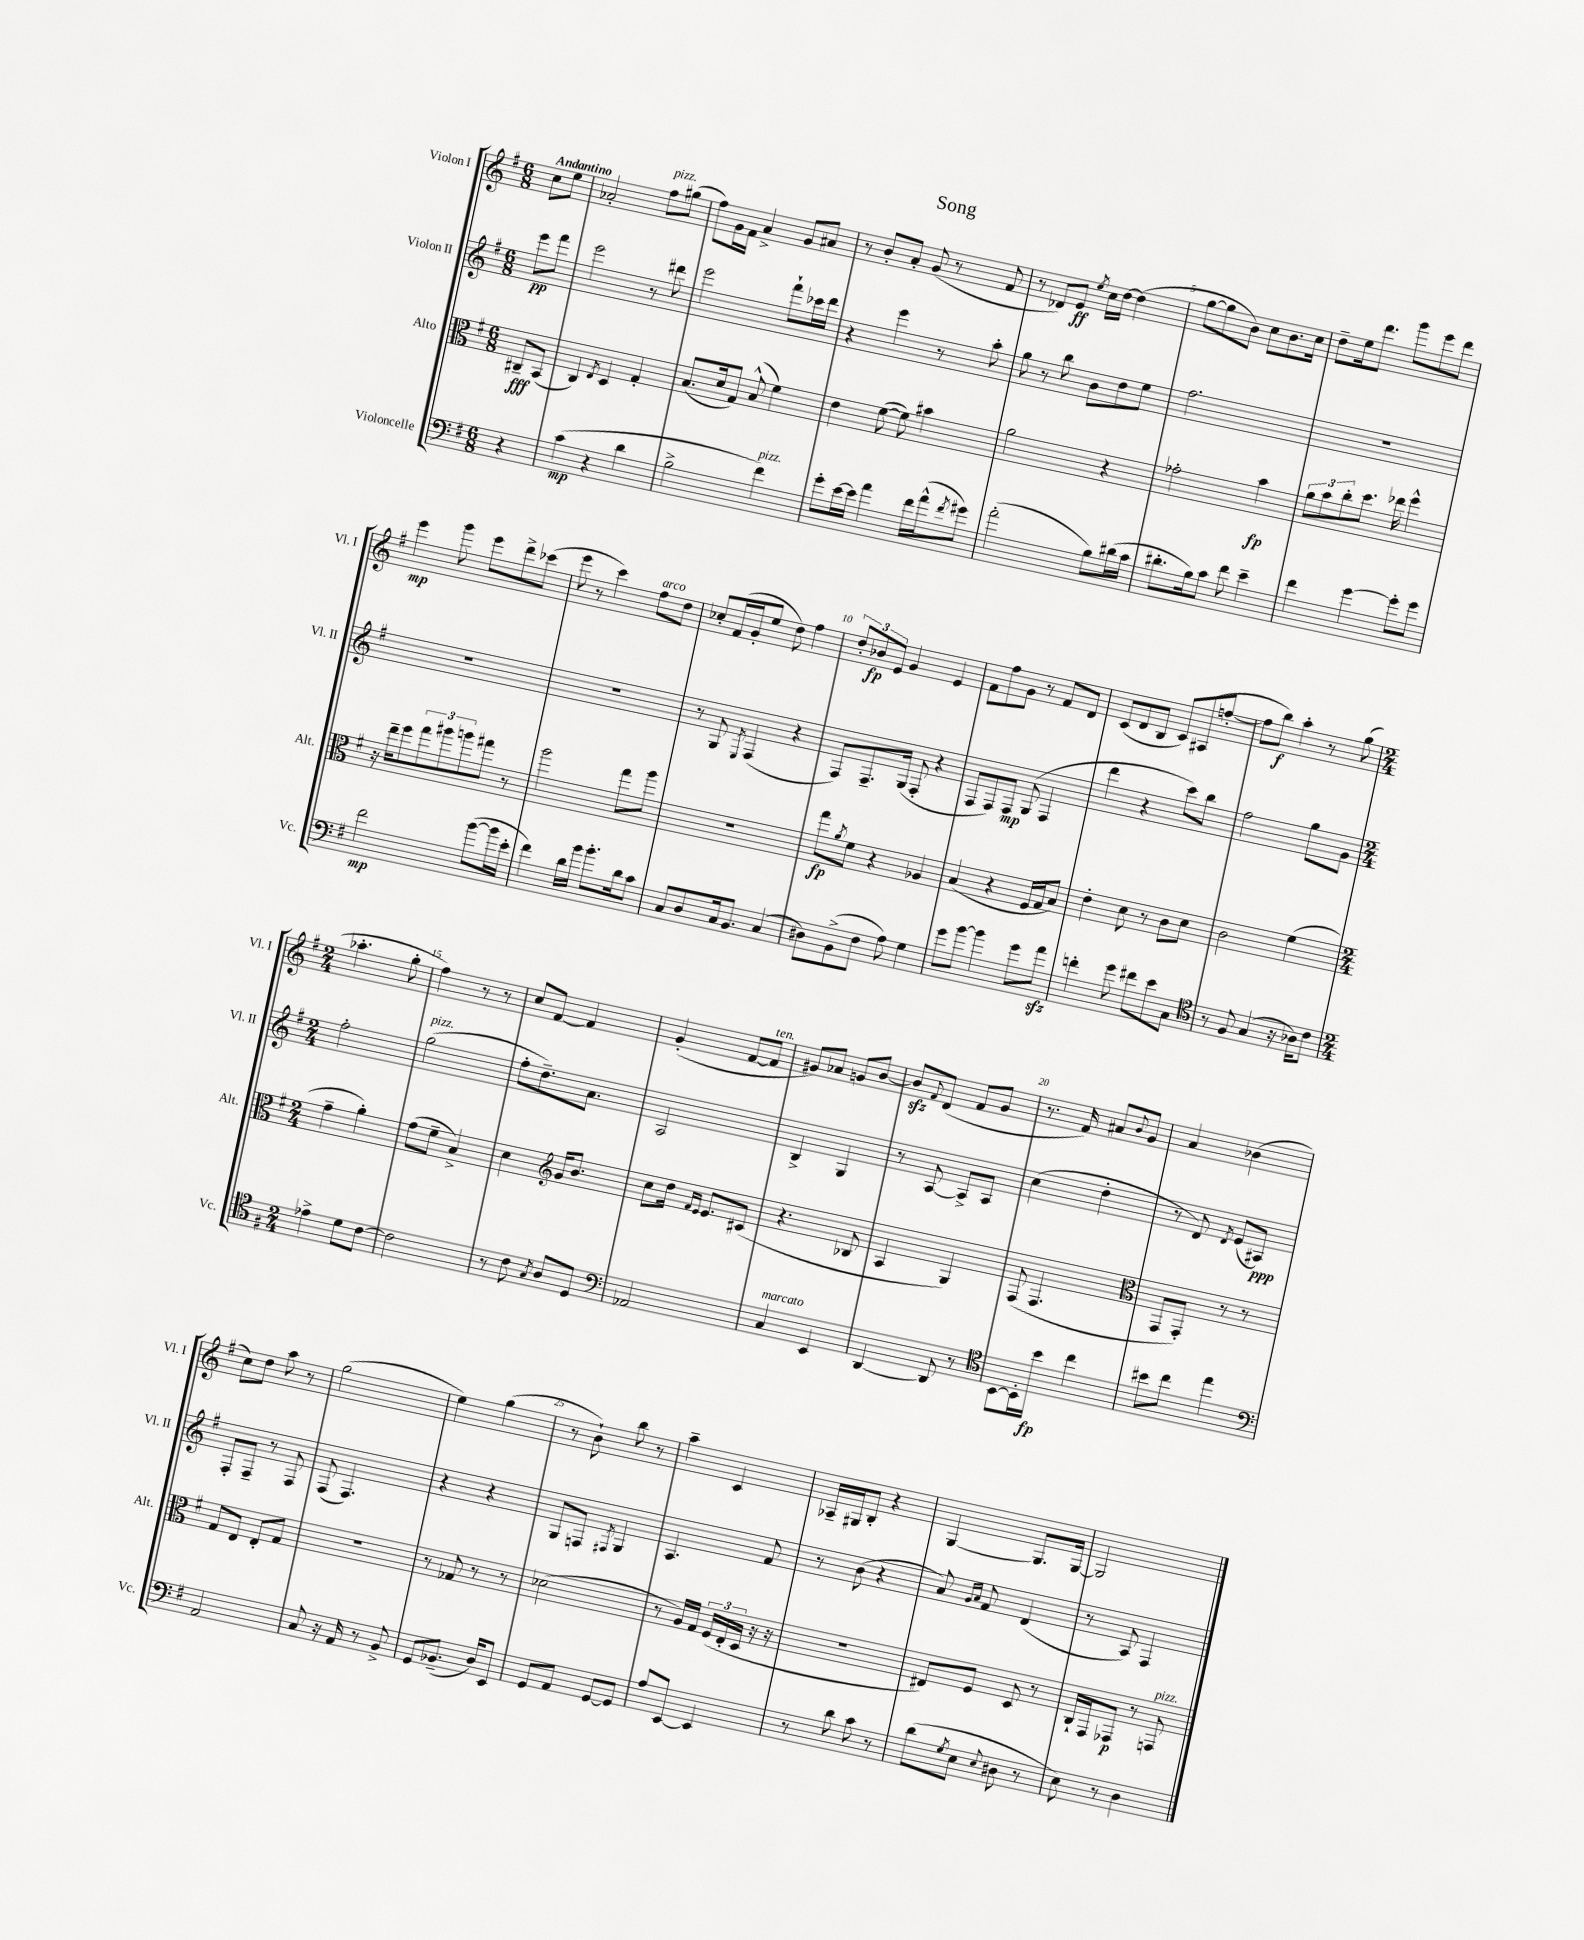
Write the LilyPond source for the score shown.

\header { title = "Song" }
<<
\new StaffGroup <<
\new Staff = "s0" \with { instrumentName = "Violon I" shortInstrumentName = "Vl. I" } {
    \clef treble \key g \major \numericTimeSignature \time 6/8 \partial 4 \tempo "Andantino"
    c''8 e''8 |
    aes'2-. fis''8^\markup { \italic "pizz." } gis''8( |
    fis''8) g'16 fis'16 a'4-> g'8 ais'8 |
    r8 b'8-. a'8-. g'8( r8 fis'8 |
    r8 des'8) e'8\ff \acciaccatura { e''8 } c''16 d''16~ d''4( |
    g''8~ g''8 b'8) c''8 b'8. c''16 |
    d''8-- e''16 d'''8. g'''8 e'''8 d'''8 |
    e'''4\mp g'''8 e'''8 d'''8-> ces'''8( |
    e'''8 r8 c'''4) fis''8^\markup { \italic "arco" } d''8 |
    ces''8-. fis'16( g'16-. e''8 d''8) fis''4 |
    \tuplet 3/2 { d''8-. bes'8\fp e'8 } g'4 e'4 |
    fis'8 fis''8 g'8 r8 fis'8 d'8 |
    c'8( d'8 b8 c'8) ais8( f''8~-. |
    f''8 b''8\f) a''4-. r8 g''8( |
    \numericTimeSignature \time 2/4 aes''4.-. g''8-. |
    fis''4) r8 r8 |
    c''8 fis'8~ fis'4 |
    g'4-.( fis'8~ fis'8^\markup { \italic "ten." } |
    gis'8) aes'8 g'8 b'8~ |
    b'8\sfz \appoggiatura { fis'8 } d'8( fis'8 g'8 |
    r8. fis'16) ais'8 \appoggiatura { b'8 } g'8 |
    a'4 bes'4( |
    c''8) d''8 a''8 r8 |
    g''2( |
    e''4) g''4( |
    r8 b'8-!) b''8 r8 |
    a''4-- c'4 |
    aes16-- gis16 b8-. r4 |
    g4~ g8. g16~ |
    g2 \bar "|." |
}
\new Staff = "s1" \with { instrumentName = "Violon II" shortInstrumentName = "Vl. II" } {
    \clef treble \key g \major \numericTimeSignature \time 6/8 \partial 4
    e'''8\pp fis'''8 |
    e'''2 r8 dis'''8 |
    e'''2 fis'''8-! ces'''16 d'''16 |
    r4 e'''4 r8 a''8-. |
    g''8 r8 b''8 b'8 d''8 e''8 |
    fis''2. |
    R2. |
    R2. |
    R2. |
    r8 g8 \acciaccatura { e8 } fis4( r4 |
    fis8) fis8.-- g16( fis8-. r4 |
    fis8 fis8) fis8\mp g8( fis4 |
    d'''4 r4 c'''8) b''8 |
    fis''2 g''8 g'8 |
    \numericTimeSignature \time 2/4 fis''2-. |
    g''2^\markup { \italic "pizz." }( |
    fis''8-. d''8.--) a'8. |
    a2 |
    b4-> g4 |
    r8 a8~ a8-> a8 |
    c''4( d''4-. |
    r8 d'8) \acciaccatura { d'8 } e'8( ais8\ppp) |
    fis8-. fis8-- r8 fis8 |
    fis8( fis4.) |
    r4 r4 |
    g8 f8 \acciaccatura { fis8 } g4 |
    a4. fis'8 |
    r8 b'8( r4 |
    a'8) \grace { g'16 a'16 } fis'8 d'4( |
    r8 a8) fis4 \bar "|." |
}
\new Staff = "s2" \with { instrumentName = "Alto" shortInstrumentName = "Alt." } {
    \clef alto \key g \major \numericTimeSignature \time 6/8 \partial 4
    cis8--\fff b,8( |
    c4) \acciaccatura { e8 } d4 g4-. |
    b8.( d'16 g8) b8-^( fis'4) |
    e'4 fis'8~( fis'8) bis'4 |
    a'2 r4 |
    ges'2-. b'4\fp |
    \tuplet 3/2 { a'8 b'8 c''8-. } d''8. ees''16 fis''4-^ |
    r16 e''16-- fis''8 \tuplet 3/2 { g''8 ais''8 a''8 } gis''8 r8 |
    a''2 g''8 a''8 |
    R2. |
    g''8\fp \acciaccatura { a'8 } fis'8 r4 aes4 |
    b4( r4 fis16 g16 b8) |
    e'4-. d'8 r8 c'8 d'8 |
    c'2 fis'4( |
    \numericTimeSignature \time 2/4 g'4-- a'4-.) |
    g'8( fis'8-- b4->) |
    d'4 \clef treble g'16 b'8. |
    c''8 d''16 \grace { fis'16 e'16 } e'8. cis'8( |
    r4. bes8 |
    a4 g4) |
    fis8( fis4. |
    \clef alto g,8 g,8-.) r8 r8 |
    g8 e8 e8-. g8 |
    r2 |
    r8 ges8 r8 r8 |
    des'2( |
    r8 a16) g16 \tuplet 3/2 { fis16( e16-. d16 } r16 r16 |
    R2 |
    eis8) fis8 d8 r8 |
    c16-! g,16 ges,8\p r8 g,8^\markup { \italic "pizz." } \bar "|." |
}
\new Staff = "s3" \with { instrumentName = "Violoncelle" shortInstrumentName = "Vc." } {
    \clef bass \key g \major \numericTimeSignature \time 6/8 \partial 4
    r4 |
    c'4\mp( r4 d'4 |
    b2-> fis'4^\markup { \italic "pizz." }) |
    g'8-. e'16~ e'16 a'4 fis'16 a'16-^( \acciaccatura { fis'8 } gis'8) |
    a'2-.( b8) dis'16( c'16 |
    dis'8.-. b16) c'8 fis'8 e'4-- |
    fis'4 g'4~ g'8-. g'8 |
    fis'2\mp b'8~( b'16 e'16-. |
    fis'4) d'16 b'16 b'8.-. d'16 c'8 |
    c8 d8 c16 b,8. c4( |
    dis8) b,8->( fis8 a8) g4 |
    g'8 b'8~ b'4 g'8 a'8\sfz |
    f'4-. g'8 fis'8 e'8 c8 |
    \clef tenor r8 fis8 g4( r16 aes16) c'8 |
    \numericTimeSignature \time 2/4 ees'4-> d'8 c'8~ |
    c'2 |
    r8 c'8 \acciaccatura { g8 } a8 d8 |
    \clef bass aes,2 |
    c4^\markup { \italic "marcato" } e,4 |
    d,4~ d,8 r8 |
    \clef tenor b,8~ b,16-. b'16\fp c''4 |
    bis'8 c''8 e''4 |
    \clef bass a,2 |
    c8 r16 a,16 r8 b,8-> |
    g,8 bes,8.--( d16) e,8 |
    g,8 a,8 g,8~ g,8 |
    a8 e,8~ e,4 |
    r8 d'8 c'8 r8 |
    d'8( \acciaccatura { g8 } e8 \appoggiatura { e8 } dis8 r8 |
    e8) r8 d4 \bar "|." |
}
>>
>>
\layout { \context { \Score \override BarNumber.break-visibility = ##(#f #t #t) barNumberVisibility = #(every-nth-bar-number-visible 5) } }
